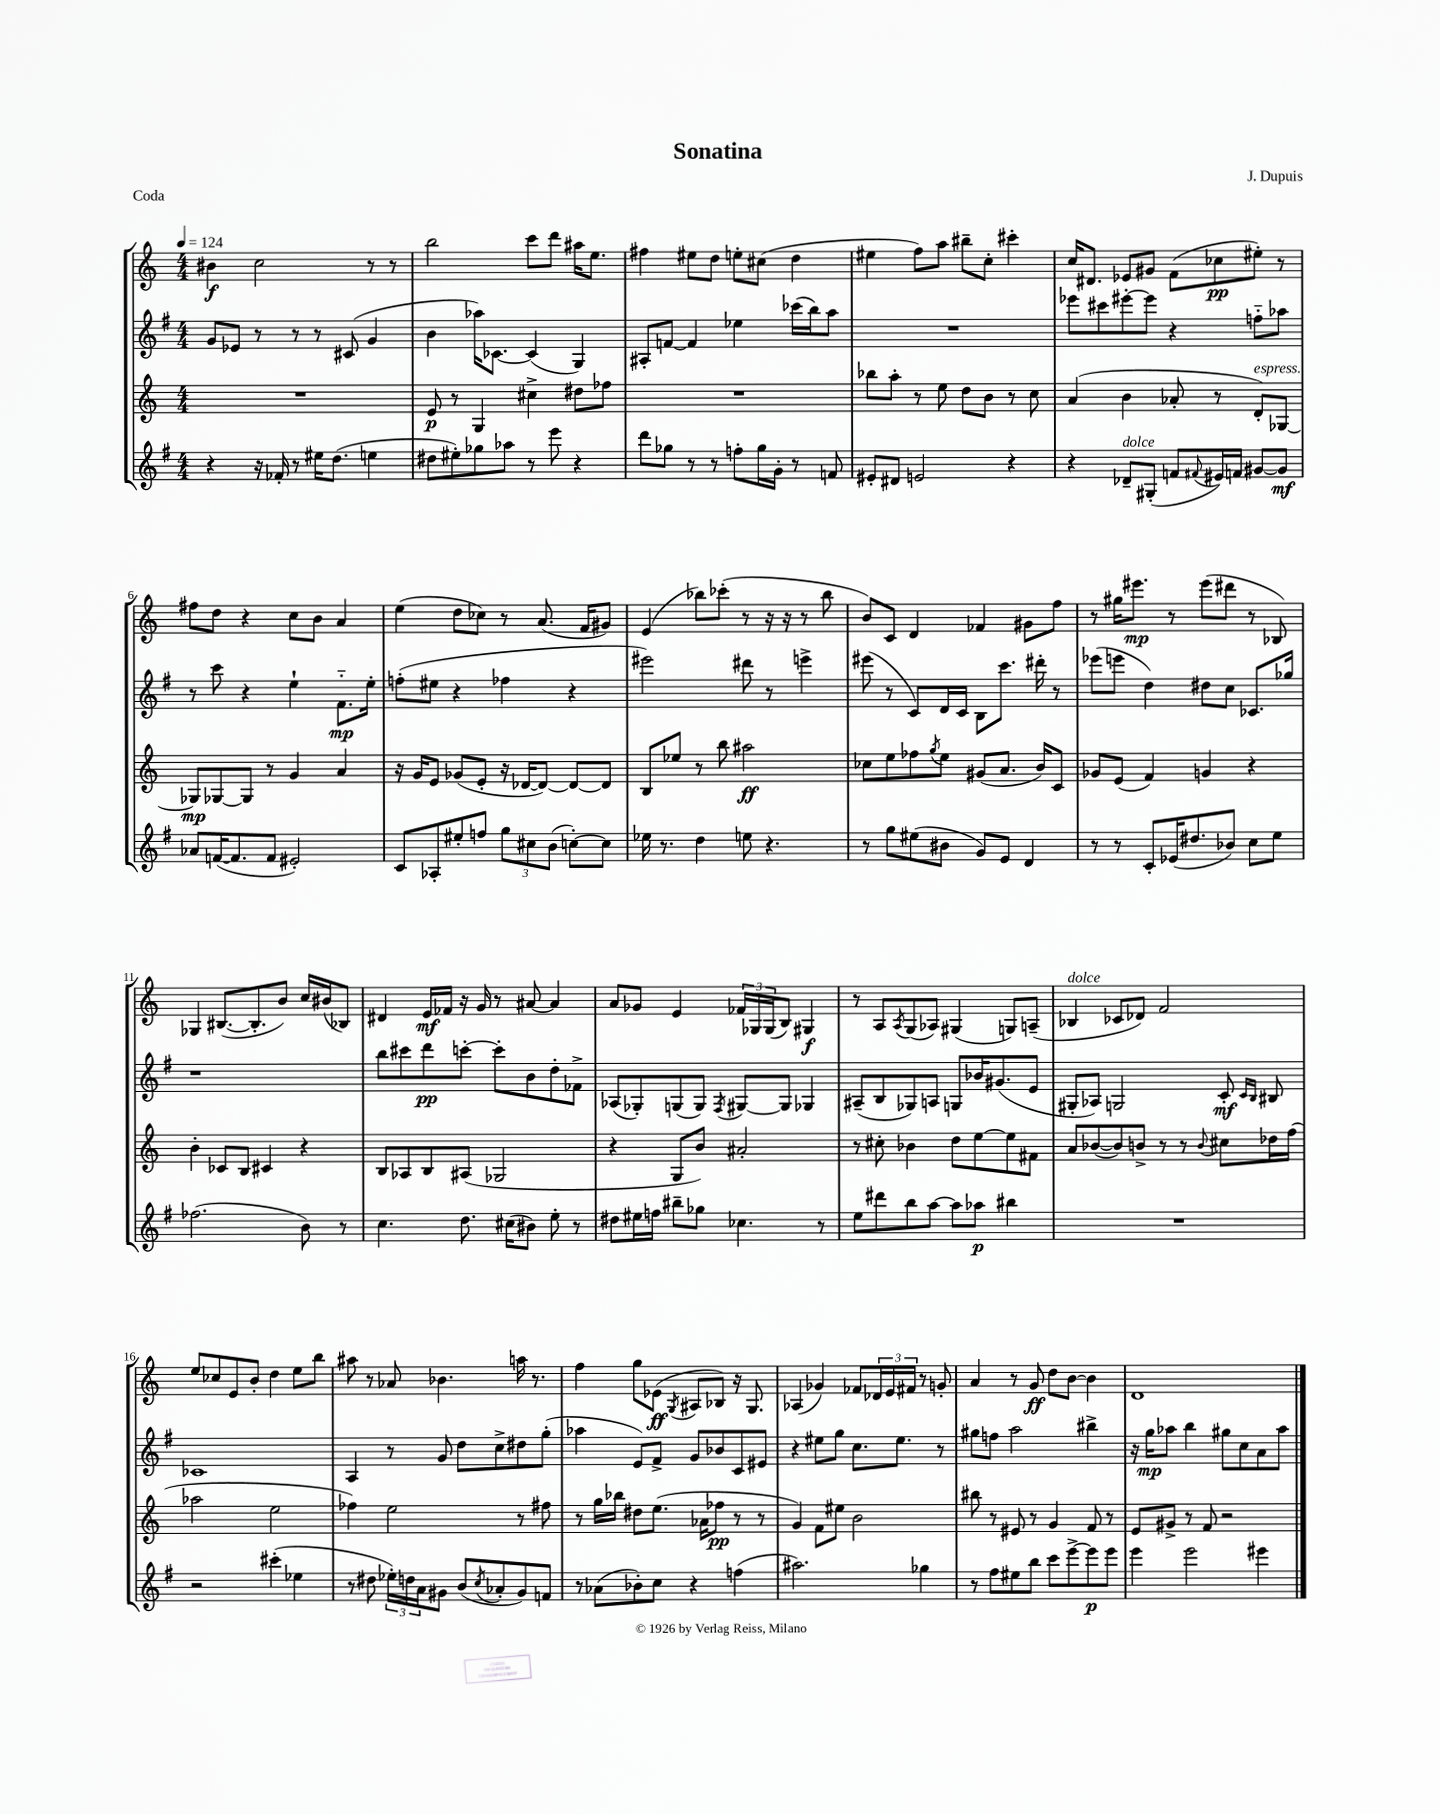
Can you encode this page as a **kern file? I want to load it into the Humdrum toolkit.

**kern	**kern	**kern	**kern
*staff4	*staff3	*staff2	*staff1
*clefG2	*clefG2	*clefG2	*clefG2
*k[f#]	*k[]	*k[f#]	*k[]
*M4/4	*M4/4	*M4/4	*M4/4
*MM124	*MM124	*MM124	*MM124
4r	1r	8g	4b#
.	.	8e-	.
16r	.	8r	2cc
16f-'	.	.	.
8r	.	8r	.
16ee#	.	8r	.
(8.dd	.	.	.
.	.	(8c#	.
4ee	.	4g	8r
.	.	.	8r
=	=	=	=
8dd#	8e	4b	2bb
8ee#')	8r	.	.
8gg-	4G	16aa-)	.
.	.	[8.c-	.
8aa-	.	.	.
8r	4cc#^	(4c-]	8ccc
8eee	.	.	8ddd
4r	8dd#	4G)	16aa#
.	.	.	8.ee
.	8ff-	.	.
=	=	=	=
8ddd	1r	8A#'	4ff#
8gg-	.	[8f	.
8r	.	4f]	8ee#
8r	.	.	8dd
8ff'	.	4ee-	8ee'
16gg-	.	.	(8cc#
16g'	.	.	.
8r	.	(16ccc-	4dd
.	.	16bb)	.
8f	.	8aa	.
=	=	=	=
8e#'	8bb-	1r	4ee#
8d#	8aa'	.	.
2e	8r	.	8ff)
.	8ee	.	8aa
.	8dd	.	8bb#~
.	8b	.	8cc'
4r	8r	.	4ccc#'
.	8cc	.	.
=	=	=	=
4r	(4a	8eee-	16cc
.	.	.	8.d#
.	.	8ccc#	.
8d-~	4b	[8eee#'	8e-
(8G#'	.	8eee#]	8g#
8f	8a-'	4r	(8f
8qqf#	.	.	.
16e#)	8r	.	8cc-
16f	.	.	.
[8g#	8d')	8ff'~	8ee#')
8g#]	[8G-	8aa-	8r
=	=	=	=
8a-	8G-]	8r	8ff#
([16f	[8G-	8ccc	8dd
8.f]	.	.	.
.	8G-]	4r	4r
8f	8r	.	.
2e#')	4g	4ee`	8cc
.	.	.	8b
.	4a	8.f#'~	4a
.	.	16ee'	.
=	=	=	=
8c	16r	(8ff'	(4ee
.	16g	.	.
8A-'	8e	8ee#	.
8ee#'	(8g-	4r	8dd
8ff	8e'	.	8cc-)
12gg	16r	4ff-	8r
.	[16d-	.	.
12cc#	.	.	.
.	8d-_)	.	(8.a
(12b	.	.	.
[8cc')	8d-_	4r	.
.	.	.	16f
8cc]	8d-]	.	8g#)
=	=	=	=
16ee-	8B	2eee#)	(4e
8.r	.	.	.
.	8ee-	.	.
4dd	8r	.	8bb-)
.	8bb	.	(8ccc-'
8ee	2aa#	8ddd#	8r
4.r	.	8r	16r
.	.	.	16r
.	.	4eee^	8r
.	.	.	8bb-
=	=	=	=
8r	8cc-	(8eee#	8b)
8gg	8ee	8r	8c
(8ee#	8ff-	8c)	4d
.	8qgg	.	.
8b#	8ee	16d	.
.	.	16c	.
8g)	(8g#	8B	4f-
8e	8.a	8.ccc	.
4d	.	.	8g#
.	16b)	16ddd#'	.
.	8c	8r	8ff
=	=	=	=
8r	8g-	(8eee-	8r
8r	(8e	8eee	16gg#
.	.	.	8.eee#
8c'	4f)	4dd)	.
(16e-	.	.	8r
8.dd#	.	.	.
.	4g	8dd#	(8eee#
8b-)	.	8cc	8ddd#
8cc	4r	8.c-	8r
8ee	.	.	8B-)
.	.	16gg-	.
=	=	=	=
(2.ff-	4b'	1r	4G-
.	8c-	.	([8.B#
.	8B	.	.
.	.	.	8.B#']
.	4c#	.	.
.	.	.	8b)
8b)	4r	.	16cc
.	.	.	(16b#
8r	.	.	8B-)
=	=	=	=
4.cc	8B	8bb	4d#
.	8A-	8ccc#	.
.	8B	8ddd	16e
.	.	.	16f-
8.dd	(8A#	[8ccc'	16r
.	.	.	16g
.	2G-	8ccc']	8r
(16cc#	.	.	.
8b#)	.	8b	[8a#
8ee'	.	8dd'	4a#]
8r	.	8f-^	.
=	=	=	=
8dd#	4r	(8A-	8a
16ee#	.	8G-')	8g-
16ff	.	.	.
8bb#~	8G	(8G	4e
8gg-	8b)	8G)	.
.	.	8qF#	.
4.cc-	2a#'	[8G#	24f-
.	.	.	24G-
.	.	.	(24G-
.	.	8G#]	8B)
.	.	4G-	4G#
8r	.	.	.
=	=	=	=
8ee	8r	(8A#~	8r
8ddd#	8cc#'	8B	8A
.	.	.	8qA
8bb	4b-	8G-)	(8G
[8aa	.	8A	8A-)
8aa]	8dd	8G	(4G#
8aa-	[8ee	16b-	.
.	.	(8.g#	.
4bb#	8ee]	.	8G)
.	8f#	8e	(8A~
=	=	=	=
1r	8a	8G#'	4B-
.	([8b-	8A-)	.
.	8b-])	2G	8c-
.	8b^	.	8d-)
.	8r	.	2f
.	8r	.	.
.	8qqb	.	.
.	8cc#	8c'	.
.	.	16qqc	.
.	.	16qqB	.
.	16dd-	8B#	.
.	(16ff	.	.
=	=	=	=
2r	2aa-	1c-	8ee
.	.	.	8cc-
.	.	.	8e
.	.	.	8b'
(4ccc#'	2ee	.	4dd
4ee-	.	.	8ee
.	.	.	8bb
=	=	=	=
8r	4ff-)	4A	8aa#
8dd#	.	.	8r
24ee-')	2ee	8r	8a-
24dd	.	.	.
24a	.	.	.
8g#	.	8g	4.b-
(8b	.	8dd	.
8qcc	.	.	.
8a-'	.	8cc^	.
8g#)	8r	8dd#	16aa
.	.	.	8.r
8f	8ff#	(8gg'	.
=	=	=	=
8r	8r	4aa-	4ff
(8a-	16gg	.	.
.	16bb-	.	.
8b-')	8dd#	8e)	8gg
8cc	(8.ee	8f#^	(8e-
.	.	.	8qG
4r	.	8g	8A#
.	16a-	.	.
.	8ff-	8b-	8B-)
(4ff	8r	8c	16r
.	.	.	8.G
.	8r	8e#	.
=	=	=	=
2.aa#)	4g)	4r	(4A-
.	8f	8ee#	4g-)
.	8ee#	8gg	.
.	2b	8.cc	8f-
.	.	.	24d-
.	.	.	24e
.	.	8.ee#	.
.	.	.	24f#
4gg-	.	.	8r
.	.	8r	8g'
=	=	=	=
8r	8bb#	8gg#	4a
8ff#	8r	8ff	.
8ee#	8e#	2aa	8r
8bb	8r	.	8g
8ccc	4g	.	8dd
[8eee^	.	.	[8b
8eee]	8f	4bb#^	4b]
8eee	8r	.	.
=	=	=	=
4eee	8e	16r	1d
.	.	16gg	.
.	8g#^	8aa-	.
2eee	8r	4bb	.
.	8f	.	.
.	2r	8gg#	.
.	.	8cc	.
4eee#	.	8a	.
.	.	8aa-	.
==	==	==	==
*-	*-	*-	*-
